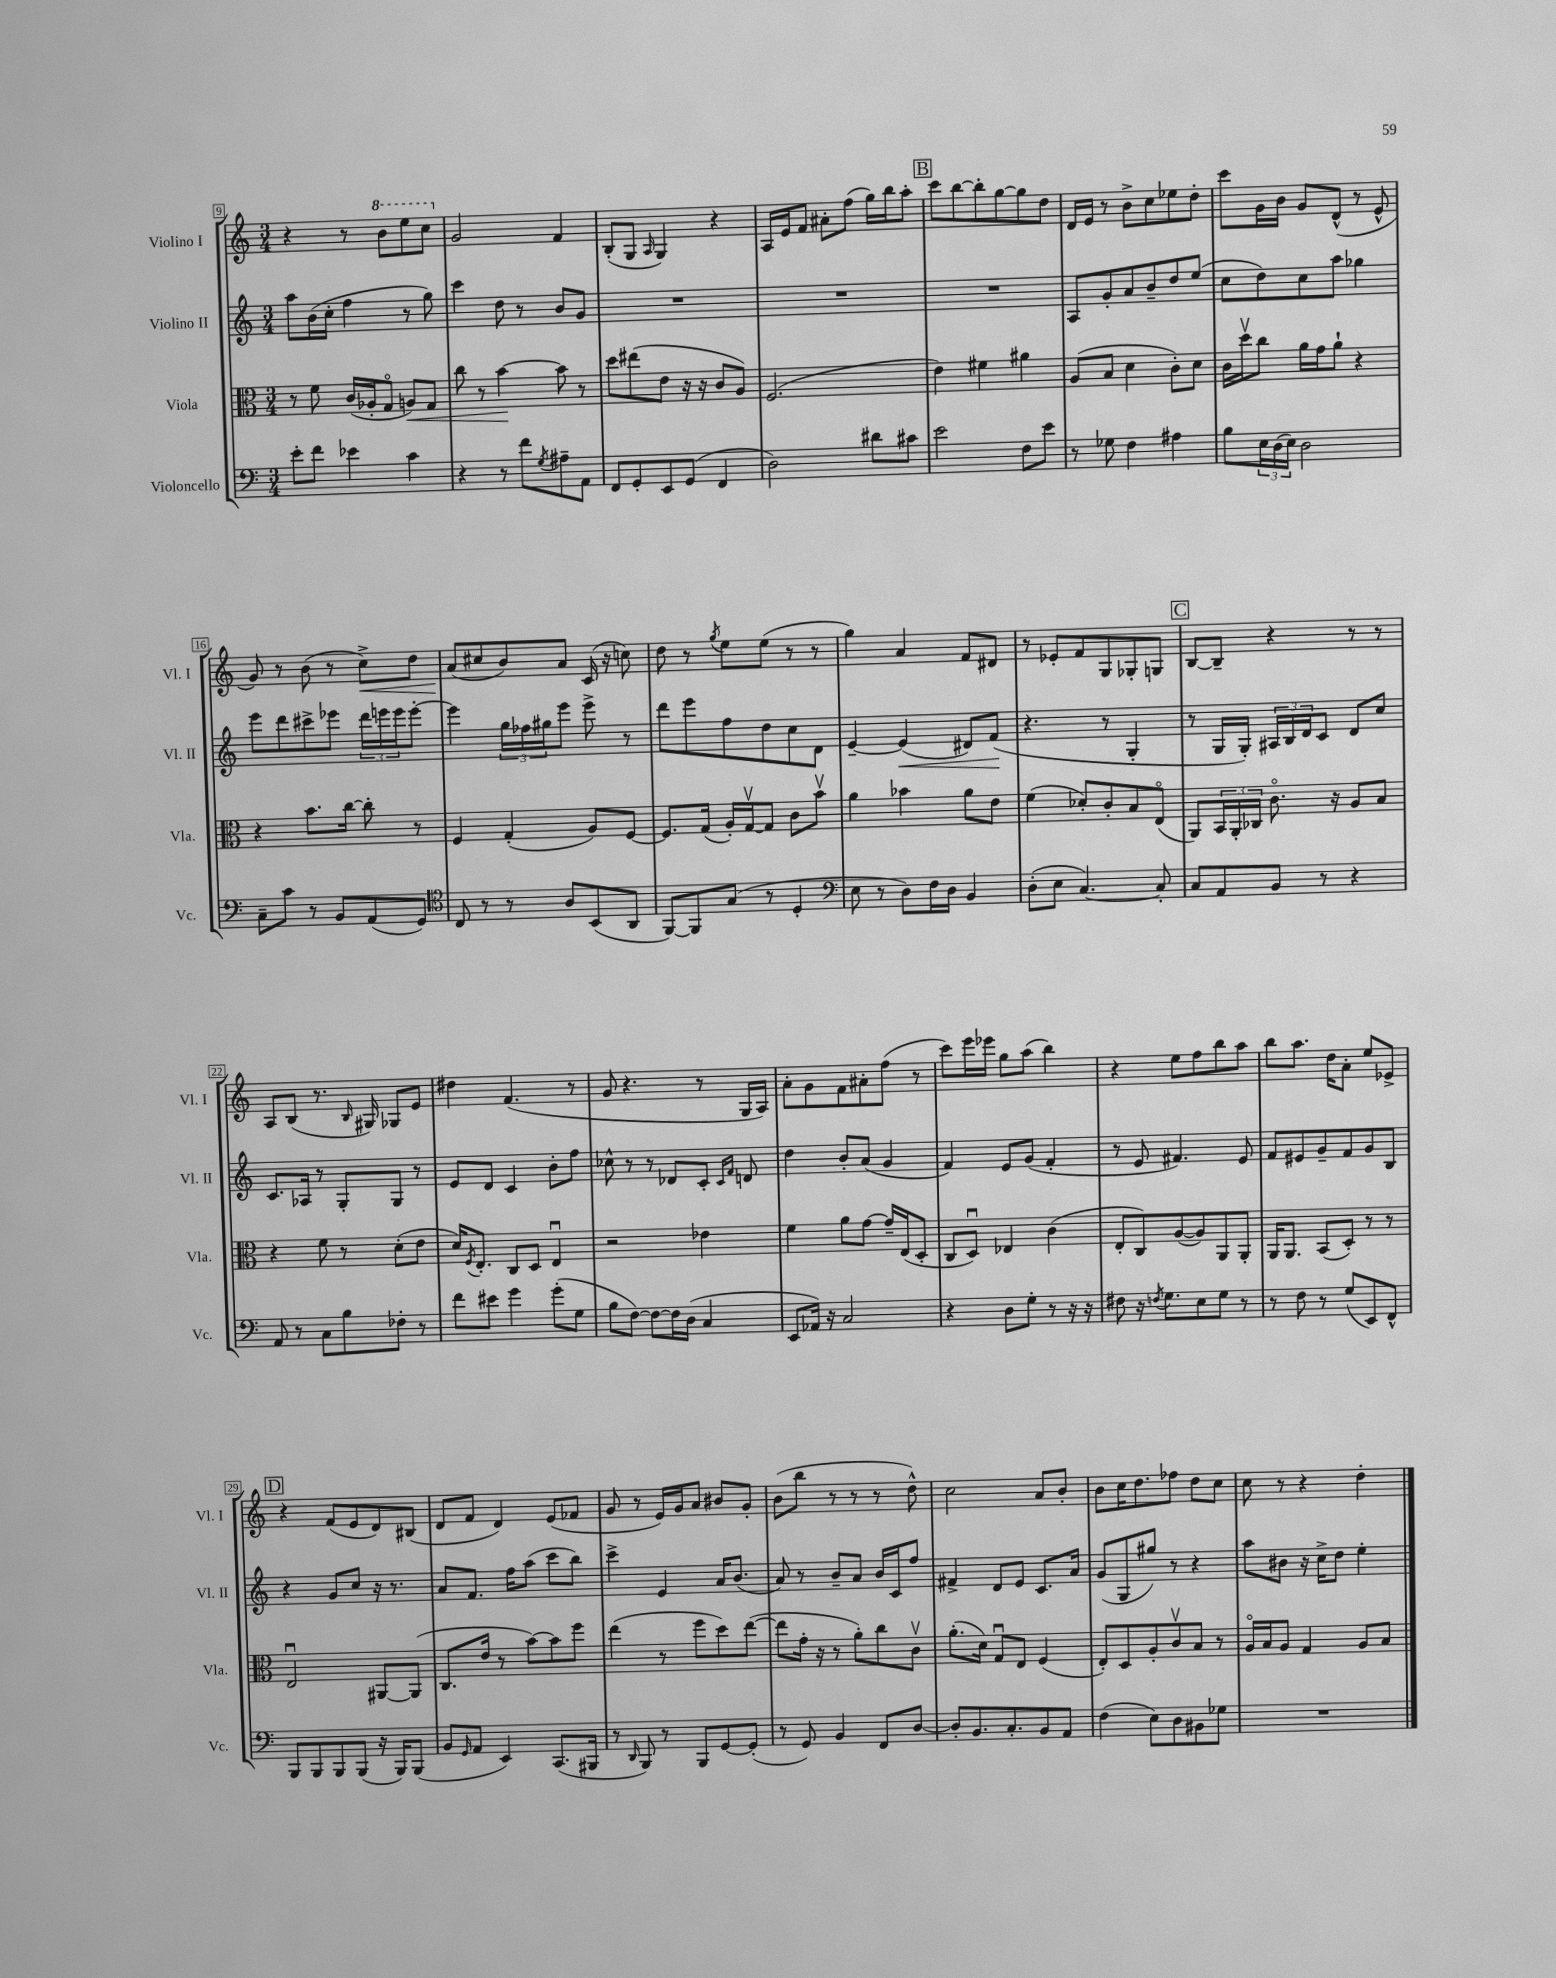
<<
\new StaffGroup <<
\new Staff = "s0" \with { instrumentName = "Violino I" shortInstrumentName = "Vl. I" } {
    \clef treble \key c \major \numericTimeSignature \time 3/4
    r4 r8 \ottava #1 b''8 e'''8 c'''8 \ottava #0 |
    g'2 f'4 |
    b8-.( g8 \grace { a16 } g4) r4 |
    a16 e'16 f'8 ais'8-. f''8( g''16) b''16 a''8-. |
    \mark \markup { \box "B" } c'''8 b''8~ b''8-. g''8~ g''8 d''8 |
    d'16 e'16 r8 b'8-> c''8 ees''8 d''8-. |
    c'''8 g'16 b'16 g'8 d'8-^( r8 e'8-^ |
    g'8) r8 b'8( r8 c''8->\<) d''8 |
    a'8\!( cis''8 b'8) a'8 c'16( r16 c''8) |
    d''8 r8 \acciaccatura { g''8 } e''8 e''8( r8 r8 |
    g''4) a'4 f'8 dis'8 |
    r8 ees'8-. f'8 g8 ges8-. g8 |
    \mark \markup { \box "C" } b8~ b8-- r4 r8 r8 |
    a8 b8( r8. \grace { b16 } gis16) ges8 e'8 |
    dis''4 f'4.( r8 |
    g'8 r4. r8 g16 a16) |
    a'8-. g'8 f'8 ais'8-. f''8( r8 |
    c'''8) e'''16 ees'''16 g''8 a''8( b''4) |
    r4 e''8 f''8 b''8 a''8 |
    b''8 a''8. d''16 a'8-. e''8 ees'8-> |
    \mark \markup { \box "D" } r4 f'8( e'8 d'8) bis8( |
    d'8 f'8 d'4) e'8( fes'8 |
    g'8 r8 e'16) g'16 a'8 bis'8 g'8-. |
    b'8( b''8 r8 r8 r8 d''8-^) |
    c''2 a'8 b'8-. |
    b'8 c''16 d''8. fes''8 d''8 c''8 |
    c''8 r8 r4 d''4-. \bar "|." |
}
\new Staff = "s1" \with { instrumentName = "Violino II" shortInstrumentName = "Vl. II" } {
    \clef treble \key c \major \numericTimeSignature \time 3/4
    a''8 b'16( c''16-. f''4 r8 g''8) |
    c'''4 d''8 r8 b'8 g'8 |
    R2. |
    R2. |
    \mark \markup { \box "B" } R2. |
    a8 g'8-. a'8 b'8-- d''8 e''8( |
    c''8 d''8) c''8 a''8 ges''4 |
    e'''8 d'''8 cis'''8-> ees'''8 \tuplet 3/2 { d'''16 e'''16 e'''16 } e'''8~-. |
    e'''4 \tuplet 3/2 { g''16 fes''16 gis''16 } e'''8 e'''8-> r8 |
    d'''8 e'''8 f''8 d''8 c''8 d'8 |
    e'4~-- e'4\<( dis'8) f'8\!( |
    r4. r8 g4-. |
    \mark \markup { \box "C" } r8 g16 g16-.) \tuplet 3/2 { ais16 b16 d'16 } c'8 d'8 c''8 |
    c'8. aes16 r8 g8-. g8 r8 |
    e'8 d'8 c'4 b'8-. f''8 |
    ces''8-^ r8 r8 des'8 c'8-. \grace { c'16 f'16 } d'8 |
    d''4 b'8-. a'8( g'4 |
    f'4) e'8 g'8( f'4-. |
    r8 e'8 fis'4.) e'8 |
    f'8 eis'8 g'8-- f'8 g'8 b8 |
    \mark \markup { \box "D" } r4 g'8 c''8 r16 r8. |
    a'8 f'8. f''16 a''8( c'''8 b''8) |
    c'''4-> e'4 a'16 b'8.( |
    a'8) r8 b'8-- a'8 b'16 c'16 f''8 |
    fis'4-> d'8 e'8 c'8. a'16 |
    g'8( g8 gis''8) r8 r4 |
    a''8 bis'8 r16 c''16-> d''8 e''4-. \bar "|." |
}
\new Staff = "s2" \with { instrumentName = "Viola" shortInstrumentName = "Vla." } {
    \clef alto \key c \major \numericTimeSignature \time 3/4
    r8 f'8 c'16( aes16-. g8\flageolet a8\<) g8 |
    c''8 r8 b'4~\! b'8 r8 |
    d''8 eis''8( e'8 r16 r16 c'8 a8) |
    f2.( |
    \mark \markup { \box "B" } e'4) fis'4 ais'4 |
    a8( b8 d'4 c'8-.) d'8 |
    c'16 d''16\upbow c''8 a'16 g'16 a'8-! r4 |
    r4 b'8. c''16~ c''8-. r8 |
    f4 g4-.( a8) f8~ |
    f8. g16( a16-.) g16~\upbow g8 c'8 b'8\upbow |
    a'4 bes'4 a'8 e'8 |
    f'4( des'8-.) c'8-. b8 e8\flageolet( |
    \mark \markup { \box "C" } a,8) \tuplet 3/2 { b,16 a,16-. ces16 } c'8.\flageolet r16 a8 b8 |
    r4 f'8 r8 d'8-.( e'8 |
    d'16) \acciaccatura { f8 } e8.-. c8 d8 e4\downbow |
    r2 ees'4 |
    f'4 a'8 g'8~ g'16-- e16( d8-. |
    c8 d8\downbow) ees4 c'4( |
    e8-. c8) a8~( a8) a,8 a,8-. |
    a,16 a,8. b,8( d8-.) r8 r8 |
    \mark \markup { \box "D" } e2\downbow ais,8~ ais,8( |
    c8. e'16 r8 b'8~) b'8 f''8 |
    e''4( r8 f''8 d''8) e''8~( |
    e''8 g'16-. r16 r8 a'8-.) c''8 c'8\upbow |
    a'8.-.( d'16) g8\downbow e8 f4( |
    e8-.) d8 a8-. c'8\upbow b8 r8 |
    a16\flageolet b16 a8 g4 a8 b8 \bar "|." |
}
\new Staff = "s3" \with { instrumentName = "Violoncello" shortInstrumentName = "Vc." } {
    \clef bass \key c \major \numericTimeSignature \time 3/4
    e'8-. f'8 ees'4 c'4 |
    r4 r8 f'8 \acciaccatura { g8 } ais8-- a,8 |
    f,8 g,8-. e,8 g,8( f,4 |
    d2) dis'8 cis'8 |
    \mark \markup { \box "B" } e'2 f8 e'8 |
    r8 ges8 f4 ais4 |
    b8 \tuplet 3/2 { e16 d16( e16) } d2 |
    c8-- c'8 r8 b,8 a,8( g,8) |
    \clef tenor c8 r8 r8 a8 b,8( a,8 |
    f,8~) f,8 g8( r8 d4-. |
    \clef bass e8 r8 d8) f16 d16 b,4 |
    d8-.( e8 c4.~) c8-. |
    \mark \markup { \box "C" } c8 a,8 b,8 r8 r4 |
    a,8 r8 c8 b8 fes8-. r8 |
    f'8 eis'8 g'4 g'8-.( g8 |
    b8 f8~) f8~ f16 d16( c4 |
    e,8 aes,16) r16 c2 |
    r4 d8 g8-. r8 r16 r16 |
    fis8 r16 \acciaccatura { f8 } g8. e8 g8 r8 |
    r8 f8 r8 g8( e,8) f,8-^ |
    \mark \markup { \box "D" } b,,8 b,,8 b,,8 b,,8( r16 b,,16) b,,8( |
    b,8 \grace { g,16 } a,8 e,4) c,8.( bis,,16 |
    r8 \grace { d,16 } b,,8) r8 b,,8 g,8~ g,8-.( |
    r8 g,8) b,4 f,8 d8~ |
    d8-. b,8. c8.-. b,8 a,8 |
    f4( e8) d8 bis,8 ges8 |
    R2. \bar "|." |
}
>>
>>
\layout { \context { \Score currentBarNumber = #9 \override BarNumber.stencil = #(make-stencil-boxer 0.1 0.3 ly:text-interface::print) } }
